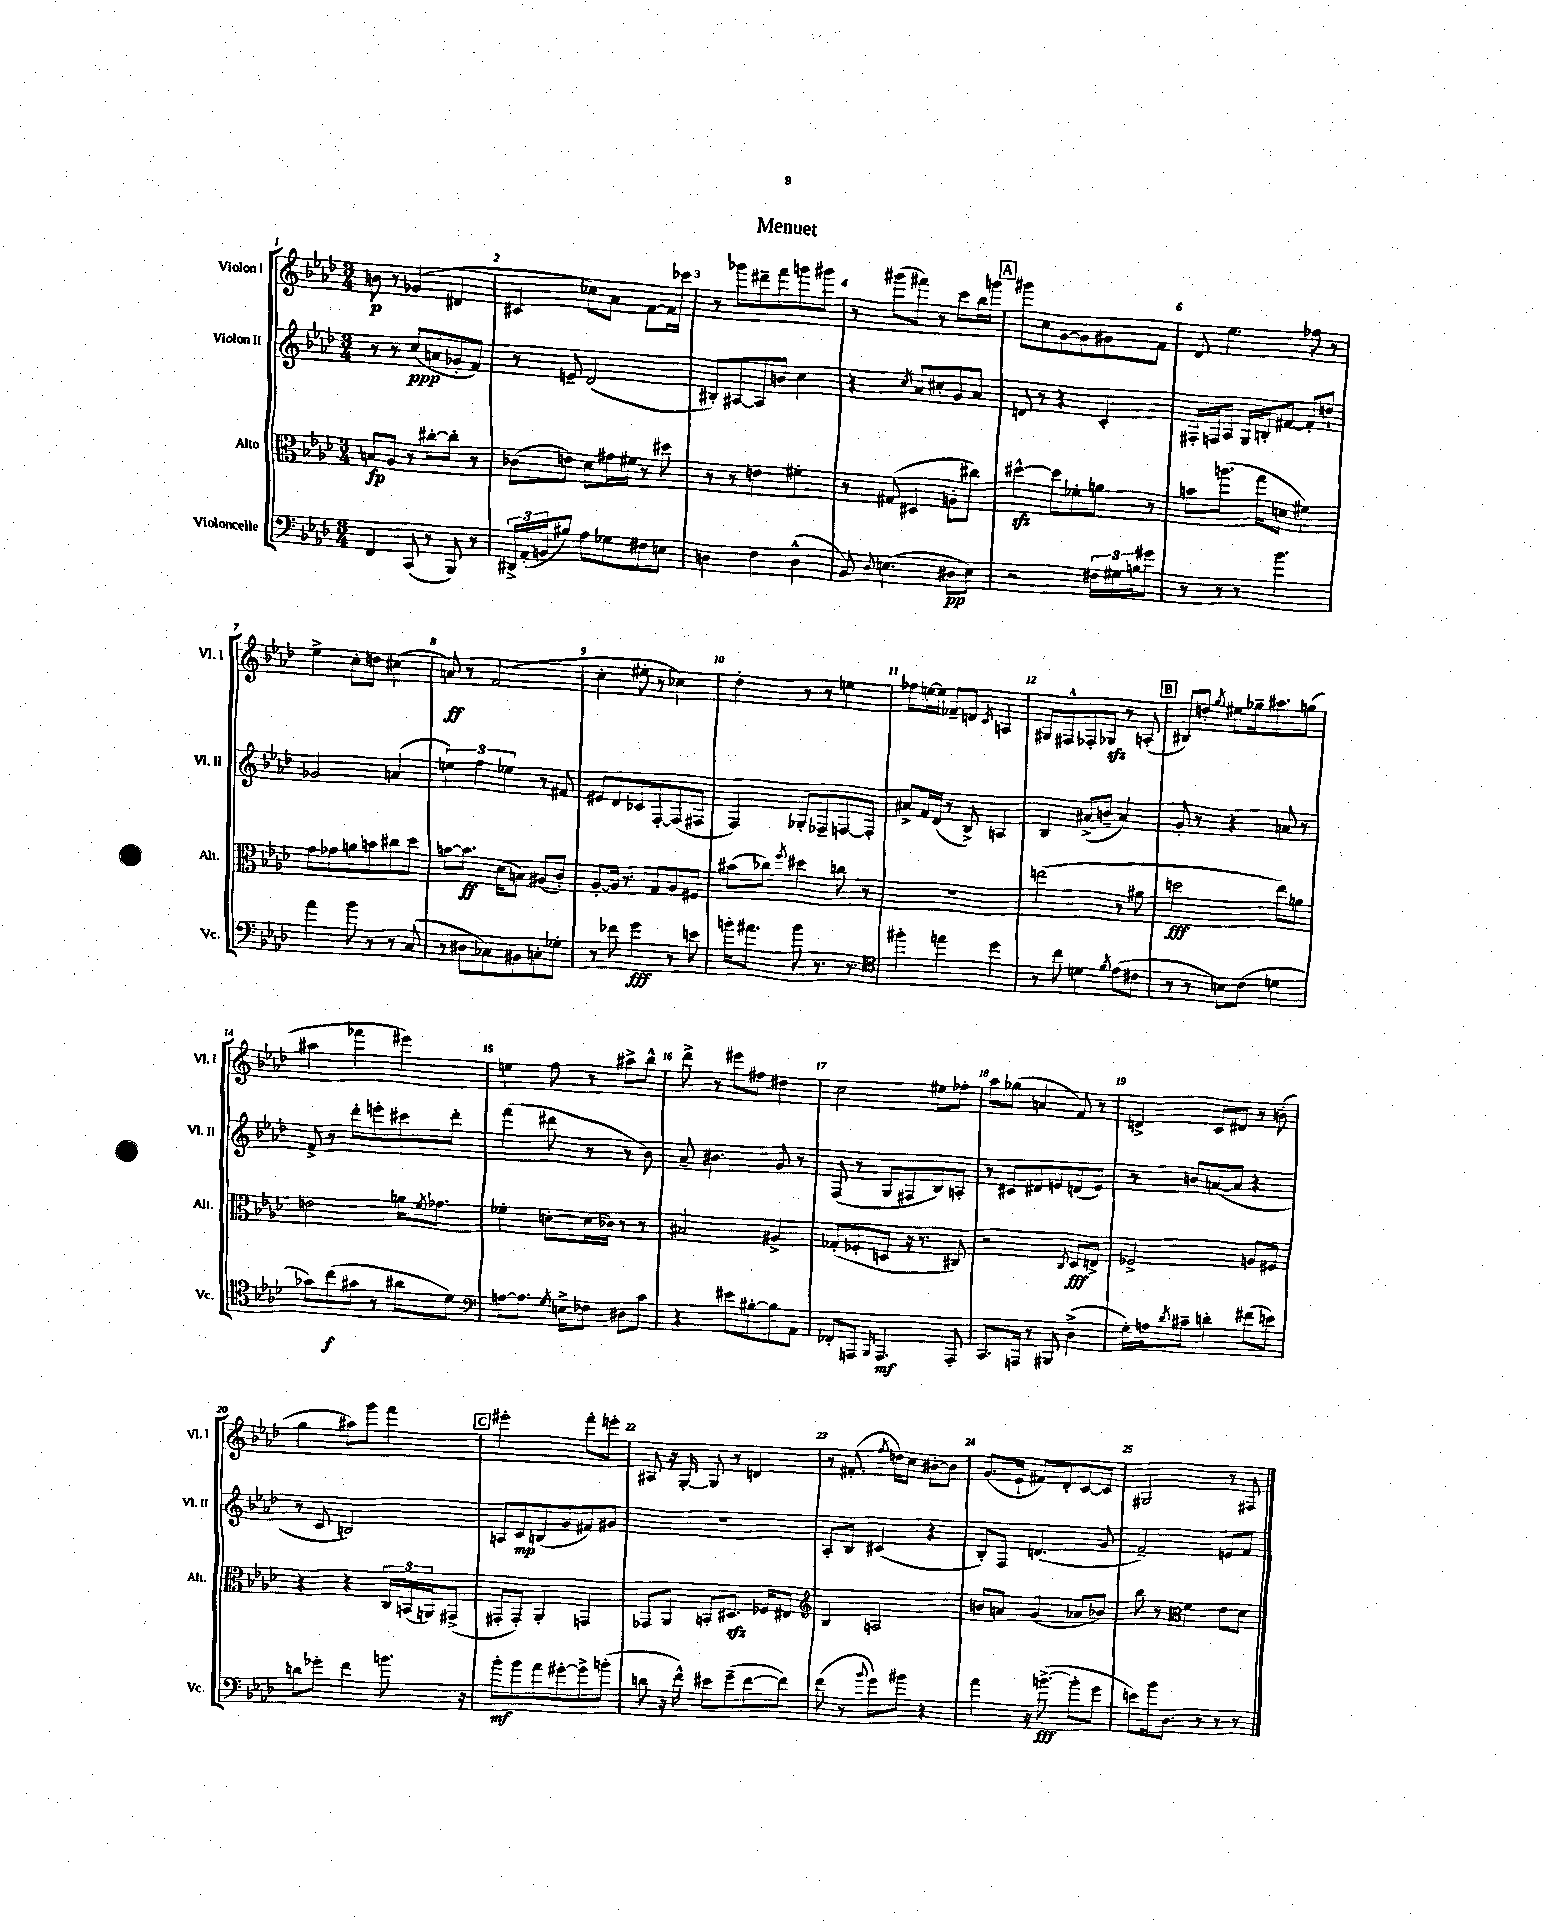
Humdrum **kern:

**kern	**kern	**kern	**kern
*staff4	*staff3	*staff2	*staff1
*clefF4	*clefC3	*clefG2	*clefG2
*k[b-e-a-d-]	*k[b-e-a-d-]	*k[b-e-a-d-]	*k[b-e-a-d-]
*M3/4	*M3/4	*M3/4	*M3/4
4FF/	8B/L	8r	8b\
.	8A-/J	8r	8r
(8CC/	8r	(8cc/L	(4g-/
8r	[8cc#'\L	8a/	.
8BBB-/)	8cc#'\]J	8g-'/	4d#/
8r	8r	8f/J)	.
=	=	=	=
24DD#^/LL	(8c-\L	8r	4c#/
(24AA-'/	.	.	.
24BB/J	.	.	.
8B#/J)	8e\J)	8e~/	.
8A-\L	8d-\L	(2d-/	8cc-\L)
8G-\	16g#\L	.	8a-\J
.	16f#\JJ	.	.
8F#\	8r	.	[8f\L
8E\J	8dd#\	.	16f\]L
.	.	.	16ccc-\JJ
=	=	=	=
4D\	8r	8B#'/L)	8r
.	8r	[8A#/	8ggg-\L
4F\	4e\	8A#/]	8ddd#~\
.	.	8b/J	8fff\
(4D^^\	4f#'\	4cc\	8ggg\
.	.	.	8ggg#\J
=	=	=	=
8BB-/)	8r	4r	8r
8qqD-/	.	.	.
(4.E\	(8G#/	.	(8ggg#\L
.	.	8qcc/	.
.	4D#/	8a-/L	8fff#\J)
.	.	8cc#'/	8r
8D#\L	8A'\L	8g/	8ccc\L
8E\J)	8cc#\J)	8a-/J	16bb-\L
.	.	.	16ggg\JJ
=	=	=	=
2r	[4dd#^^\	8d/	8ggg#\L
.	.	8r	8cc\
.	8dd#\]L	4r	[8g\
.	8f-'\	.	8g\]
24F#\LL	8a\J	4c'/	8g#\
24G#\	.	.	.
24B\J	.	.	.
8g#\J	8r	.	8f\J
=	=	=	=
8r	8b\L	16F#'/LL	8d-/
.	.	16F/J	.
8r	(8.aa\J	8A-/J	4.ee-\
8r	.	16G/LL	.
.	16gg\LK	16B'/J	.
4.b-\	8d\J	[8f#/J	.
.	4f#\)	8f#'/]L	8ff-\
.	.	8dd`/J	8r
=	=	=	=
4a-\	8g\L	2g-/	4ee-^\
.	8g-\	.	.
8b-\	8a\	.	8cc'\L
8r	8b\	.	8dd\J
8r	8cc#\	(4a/	(4cc#\
(8C/	8dd-\J	.	.
=	=	=	=
8r	[8b\L	6ee\)	8a/)
8D#\L	8.b\]J	.	8r
.	.	6ff\	.
8C-\)	.	.	(2f/
.	(16d-\LK	.	.
.	.	6ee-\	.
8BB#\	8B\J)	.	.
8C'\	(8A#/L	8r	.
8G-'\J	8c'/J)	8f#/	.
=	=	=	=
8r	[8A-'/L	8e#/L	4cc'\
8f-\	16A-/]Jk	8d-/	.
.	8.r	.	.
4g\	.	8c-/	8ee#'\
.	8G/L	[8F'/	8r
8r	8A-/	(8F/]	4cc-\)
8e\	8F#/J	8F#/J	.
=	=	=	=
16b'\LK	(8b#\L	4F/)	4dd-'\
8.a#\J	.	.	.
.	8cc-\J)	.	.
.	8qff/	.	.
8b\	4dd#\	8G-'/L	8r
8.r	.	8F-~/	8r
.	8cc\	[8F/	4ee\
8.r	.	.	.
.	8r	8F'/]J	.
=	=	=	=
*clefC4	*	*	*
4ff#'\	2.r	8a#^/L	8ff-\L
.	.	16f/L	[16ee\L
.	.	(16d-/JJ	16ee\]JJ
4ee\	.	8r	8f-~/L
.	.	8B-^/)	8d/J
.	.	.	8qc/
4dd-\	.	4A/	4A/
=	=	=	=
8r	(2ee\	4B-/	8G#/L
8cc\	.	.	8F#^^/
4d\	.	(8a#^/L	8F-'/
.	.	8b~/J	8G-/J
8qf/	.	.	.
(8e-\L	8r	4a#/)	8r
8c#\J	8a#\	.	(8A'/
=	=	=	=
8r	2dd\	8g'/	8B#/L)
8r	.	8r	8dd'/J
.	.	.	8qgg/
8B\L)	.	4r	8ee#\L
(8c\J	.	.	16gg-~\k
.	.	.	8.aa#\
4d\	8ee-\L)	8a/	.
.	8a\J	8r	(8gg\J
=	=	=	=
8g-\L)	2e\	8f^/	4aa#\
(8cc\	.	8r	.
8g#\J	.	8ddd-'\L	4fff-\
8r	.	8eee'\	.
8a#\L	16a\LK	8ccc#\	4eee#\)
.	8qf/	.	.
.	8.g-\J	.	.
8d-\J)	.	8ddd-'\J	.
=	=	=	=
*clefF4	*	*	*
[8A\L	4f-'\	(4fff\	4ee\
8.A\]J	.	.	.
.	[8d'\L	8ddd#\	8ff\
8qG/	.	.	.
16E^\LK	.	.	.
8F-\J	(16d\]L	8r	8r
.	16c-\JJ)	.	.
8D#\L	8r	8r	8aa#^\L
8c\J	8r	8b-\)	8bb-^^\J
=	=	=	=
4r	2B#/	8a-~/	8ddd-^\
.	.	4.b#\	8r
8e#\L	.	.	8eee#\L
[8B#'\	.	.	8ff#\J
8B#\]	4A#^/	8g/	4dd#\
8AA-\J	.	8r	.
=	=	=	=
8FF-'/L	(8G-'/L	(8F/	2cc\
8AAA/J	8F-'/	8r	.
16qqBBB-/	.	.	.
4.AAA/	8D/J	8G/L	.
.	16r	8F#/	.
.	8.r	.	.
.	.	8B-/)	8ee#\L
8AAA'/	8C#/)	8A'/J	8ff-'\J
=	=	=	=
8.CC/L	2r	8r	8aa-\L
.	.	8c#/L	(8gg-\J
16AAA/Jk	.	.	.
8r	.	8d#/	4a/
8BBB#/	.	8e/	.
.	8qC/	.	.
(4D-^\	8D-/L	(8d/	8f/)
.	8E^/J	8e/J)	8r
=	=	=	=
16G'\LL)	2F-^/	8r	4d^/
16A\J	.	.	.
8qd-/	.	.	.
8c#~\J	.	8b/L	.
4d'\	.	([8a/	8c/L
.	.	8a/]J	8d#/J
(8f#\L	8A/L	4r	8r
8e\J)	8F#/J	.	(8b'\
=	=	=	=
8d\L	4r	8r	4gg\
8g-'\J	.	8c/	.
4f\	4r	2B/)	8aa#\L)
.	.	.	8ggg\J
8.b\	24C/LL	.	4fff\
.	(24BB/	.	.
.	24AA/J)	.	.
.	(8GG#^/J	.	.
16r	.	.	.
=	=	=	=
8b-'\L	8GG#'/L	8A/L	2eee#'\
8b-\	8GG#'/J)	8c/	.
8a-\	4AA-'/	(8B/	.
[8g#'\	.	8g/	.
8g#^\]	4GG/	8f#/)	8fff'\L
(8b'\J	.	8g#/J	8eee'\J
=	=	=	=
8d\	8GG-/L	2.r	8A#/
16r	8AA-/J	.	16r
16f^^\)	.	.	[16G'/
8e#\L	8BB'/L	.	8G/]
(8g~\	8.D#/J	.	8r
[8f\	.	.	4d/
.	16F-/LK	.	.
8f\]J)	8E#/J	.	.
=	=	=	=
*	*clefG2	*	*
(8f\	4B-/	8A-'/L	8r
8r	.	8B-/J	(8.f#'/
8qqb-/	.	.	.
8g\L)	2A/	(4c#/	.
.	.	.	8qff/
.	.	.	16dd\LK)
8b#\J	.	.	8cc\J
4r	.	4r	[8b#'\L
.	.	.	8b#\]J
=	=	=	=
4a-\	8b/L	8B-'/L)	(8.g/L
.	8a/J	8F/J	.
.	.	.	16e-`/Jk
16r	(4g/	(4.d/	8f#/L)
([8.b^\	.	.	.
.	.	.	8d-'/
8b'\]L	8a-/L	.	[8c/
8g\J	8b-/J)	8g/	8c/]J
=	=	=	=
8e\L)	8bb-\	2f~/)	2G#/
16b-\k	8r	.	.
8.D-\J	.	.	.
*	*clefC3	*	*
.	4f\	.	.
8r	.	.	.
8r	8e-\L	8e/L	8r
8r	8d-\J	8f/J	8F#/
==	==	==	==
*-	*-	*-	*-
